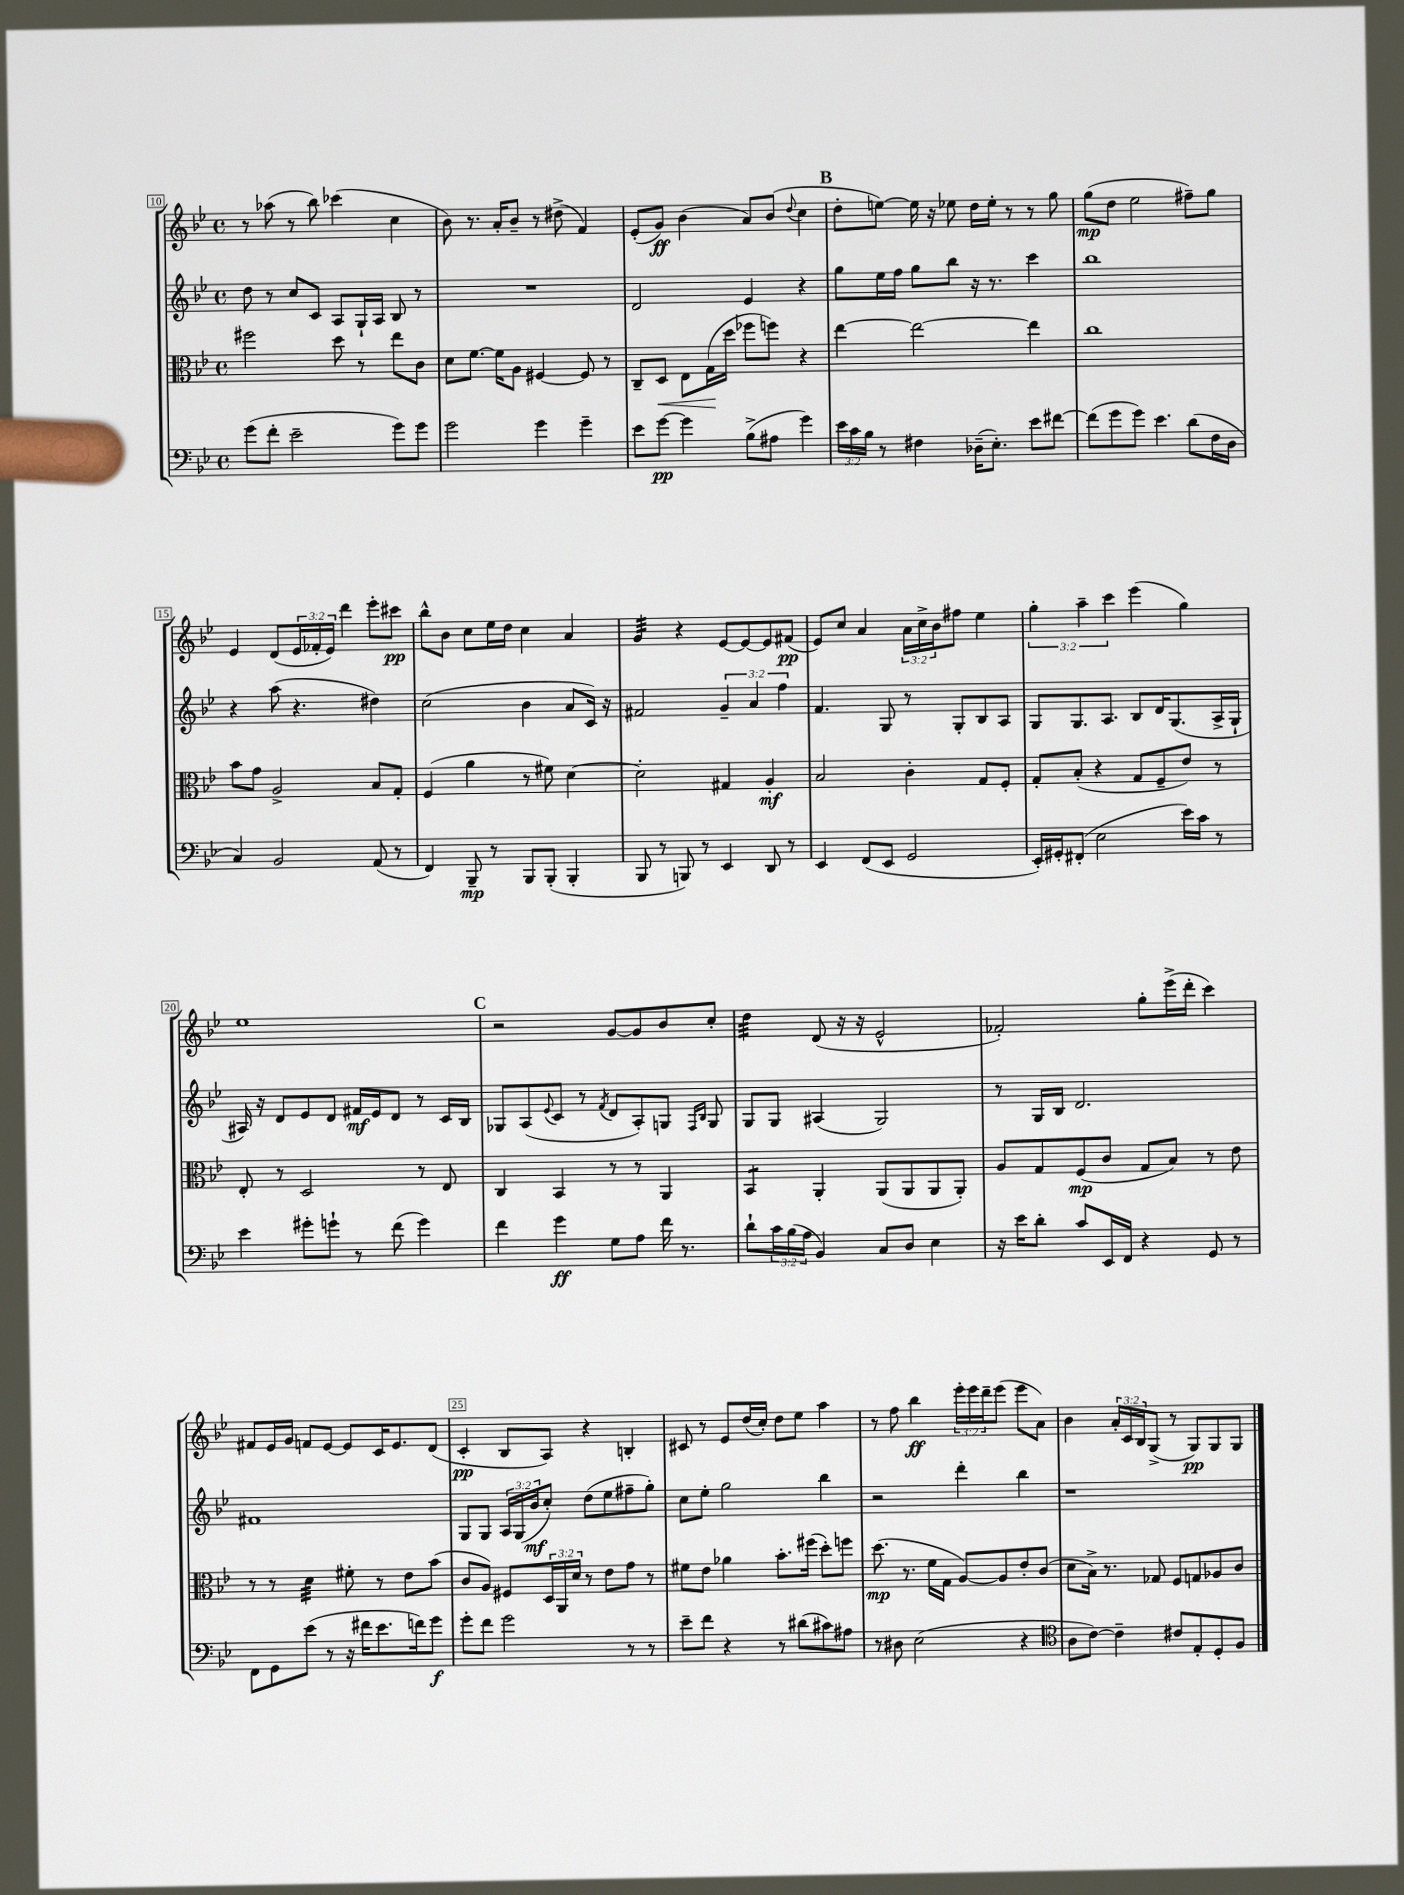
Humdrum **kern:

**kern	**dynam	**kern	**dynam	**kern	**dynam	**kern	**dynam
*part4	*part4	*part3	*part3	*part2	*part2	*part1	*part1
*staff4	*staff4	*staff3	*staff3	*staff2	*staff2	*staff1	*staff1
*clefF4	*	*clefC3	*	*clefG2	*	*clefG2	*
*k[b-e-]	*	*k[b-e-]	*	*k[b-e-]	*	*k[b-e-]	*
*M4/4	*	*M4/4	*	*M4/4	*	*M4/4	*
*met(c)	*	*met(c)	*	*met(c)	*	*met(c)	*
=10	=10	=10	=10	=10	=10	=10	=10
(8g\L	.	2ff#X\	.	8dd\	.	8r	.
8f'\J	.	.	.	8r	.	(8aa-X\	.
2e-~\	.	.	.	8cc/L	.	8r	.
.	.	.	.	8c/J	.	8bb-\)	.
.	.	8dd\	.	8A/L	.	(4ccc-X\	.
.	.	8r	.	16G`/L	.	.	.
.	.	.	.	16A/JJ	.	.	.
8g\L)	.	8ee-\L	.	8B-/	.	4cc\	.
8g\J	.	8c\J	.	8r	.	.	.
=11	=11	=11	=11	=11	=11	=11	=11
2g\	.	8d\L	.	1r	.	8b-\)	.
.	.	[8.f\J	.	.	.	8.r	.
.	.	16f\KL]	.	.	.	16a'/KL	.
.	.	8A\J	.	.	.	8b-~/J	.
4g\	.	[4F#X/	.	.	.	8r	.
.	.	.	.	.	.	(8dd#X^\	.
4g~\	.	8F#/]	.	.	.	4f/)	.
.	.	8r	.	.	.	.	.
=12	=12	=12	=12	=12	=12	=12	=12
8e-\L	.	8C~/L	.	2d/	.	(8e-'/L	.
!	!	!	!LO:HP:b	!	!	!	!
[8g\J	pp	8D/J	<	.	.	8g/J)	ff
4g\]	.	8E-\L	.	.	.	(4b-\	.
.	.	(16G\L	.	.	.	.	.
.	.	16dd\JJ	[	.	.	.	.
(8B-^\L	.	8ff-X\L	.	4e-/	.	8a/L)	.
8A#X\J	.	8ffn\J)	.	.	.	(8b-/J	.
.	.	.	.	.	.	8qqdd/	.
4g\)	.	4r	.	4r	.	4cc\	.
!!LO:REH:place=s1:t=B
=13	=13	=13	=13	=13	=13	=13	=13
24e-\LL	.	[4ee-\	.	8gg\L	.	8dd'\L	.
24c\	.	.	.	.	.	.	.
24B-\JJ	.	.	.	.	.	.	.
8r	.	.	.	16ee-\L	.	[8een\J)	.
.	.	.	.	16ff\JJ	.	.	.
4F#X\	.	2ee-\_	.	8gg\L	.	16ee\]	.
.	.	.	.	.	.	16r	.
.	.	.	.	8bb-\J	.	8ee-X\	.
(16D-X~\KL	.	.	.	16r	.	16dd\LL	.
8.E-'\J)	.	.	.	8.r	.	16ee-'\JJ	.
.	.	.	.	.	.	8r	.
8e-\L	.	4ee-\]	.	4ccc\	.	8r	.
[8f#X\J	.	.	.	.	.	8gg\	.
=14	=14	=14	=14	=14	=14	=14	=14
(8f#\L]	.	1cc	.	1bb-	.	(8gg\L	mp
8g\	.	.	.	.	.	8dd\J	.
8g\J)	.	.	.	.	.	2ee-\	.
4.e-\	.	.	.	.	.	.	.
(8d\L	.	.	.	.	.	8ff#X~\L)	.
16F\L	.	.	.	.	.	8gg\J	.
16D\JJ	.	.	.	.	.	.	.
!!LO:LB:g=z
=15	=15	=15	=15	=15	=15	=15	=15
4C/)	.	8b-\L	.	4r	.	4e-/	.
.	.	8g\J	.	.	.	.	.
2BB-/	.	2A^/	.	(8aa\	.	(8d/L	.
.	.	.	.	4.r	.	24e-/L	.
.	.	.	.	.	.	24f-X'/	.
.	.	.	.	.	.	24e-/JJ)	.
.	.	.	.	.	.	4ddd\	.
(8AA/	.	8B-/L	.	4dd#X\)	.	8eee-'\L	.
8r	.	8G'/J	.	.	.	8ccc#X\J	pp
=16	=16	=16	=16	=16	=16	=16	=16
4FF/)	.	(4F/	.	(2cc\	.	8bb-^^\L	.
.	.	.	.	.	.	8b-\J	.
8BBB-~/	mp	4a\	.	.	.	8cc\L	.
8r	.	.	.	.	.	16ee-\L	.
.	.	.	.	.	.	16dd\JJ	.
8BBB-/L	.	8r	.	4b-\	.	4cc\	.
(8BBB-'/J	.	8f#X\)	.	.	.	.	.
4BBB-'/	.	[4d\	.	8a/L	.	4a/	.
.	.	.	.	16c/Jk)	.	.	.
.	.	.	.	16r	.	.	.
=17	=17	=17	=17	=17	=17	=17	=17
*	*	*	*	*	*	*tremolo	*
8BBB-/	.	2d'\]	.	2f#X/	.	32g/LLL	.
.	.	.	.	.	.	32g/	.
.	.	.	.	.	.	32g/	.
.	.	.	.	.	.	32g/	.
8r	.	.	.	.	.	32g/	.
.	.	.	.	.	.	32g/	.
.	.	.	.	.	.	32g/	.
.	.	.	.	.	.	32g/JJJ	.
*	*	*	*	*	*	*Xtremolo	*
8BBBn/)	.	.	.	.	.	4r	.
8r	.	.	.	.	.	.	.
4EE-/	.	4G#X/	.	6g~/	.	[8e-/L	.
.	.	.	.	.	.	8e-/_	.
.	.	.	.	6a/	.	.	.
8DD/	.	4A'/	mf	.	.	8e-/]	.
.	.	.	.	6ff\	.	.	.
8r	.	.	.	.	.	(8f#X/J	pp
=18	=18	=18	=18	=18	=18	=18	=18
4EE-/	.	2B-/	.	4.f/	.	8e-/L)	.
.	.	.	.	.	.	8cc/J	.
(8FF/L	.	.	.	.	.	4a/	.
8EE-/J	.	.	.	8G/	.	.	.
2GG/	.	4c'\	.	8r	.	24a\LL	.
.	.	.	.	.	.	24cc^\	.
.	.	.	.	.	.	24b-\J	.
.	.	.	.	8G'/L	.	8ff#X\J	.
.	.	8G/L	.	8B-/	.	4ee-\	.
.	.	8F'/J	.	8A/J	.	.	.
=19	=19	=19	=19	=19	=19	=19	=19
16EE-'/LL)	.	8G'/L	.	8G/L	.	6gg'\	.
16GG#X'/J	.	.	.	.	.	.	.
(8FF#X'/J	.	(8B-'/J	.	8.G/	.	.	.
.	.	.	.	.	.	6aa~\	.
2E-\	.	4r	.	.	.	.	.
.	.	.	.	8.A/J	.	.	.
.	.	.	.	.	.	6ccc\	.
.	.	8G/L	.	8B-/L	.	(4eee-\	.
.	.	8F~/	.	16d/K	.	.	.
.	.	.	.	(8.G/	.	.	.
16e-\LL)	.	8e-/J)	.	.	.	4gg\)	.
16c\JJ	.	.	.	.	.	.	.
8r	.	8r	.	16A^/L	.	.	.
.	.	.	.	16G`/JJ	.	.	.
!!LO:LB:g=z
=20	=20	=20	=20	=20	=20	=20	=20
4e-\	.	8E-'/	.	16A#X/)	.	1ee-	.
.	.	.	.	16r	.	.	.
.	.	8r	.	8d/L	.	.	.
8g#X'\L	.	2D/	.	8e-/	.	.	.
8gn`\J	.	.	.	8d/J	.	.	.
8r	.	.	.	16f#X/LL	mf	.	.
.	.	.	.	16e-/J	.	.	.
(8f\	.	.	.	8d/J	.	.	.
4g\)	.	8r	.	8r	.	.	.
.	.	8E-/	.	16c/LL	.	.	.
.	.	.	.	16B-/JJ	.	.	.
!!LO:REH:place=s1:t=C
=21	=21	=21	=21	=21	=21	=21	=21
4f\	.	4C/	.	8G-X/L	.	2r	.
.	.	.	.	(8A/	.	.	.
.	.	.	.	8qqe-/	.	.	.
4g\	ff	4BB-/	.	8c/J	.	.	.
.	.	.	.	8r	.	.	.
.	.	.	.	8qf/	.	.	.
8G\L	.	8r	.	8d/L	.	[8g/L	.
8A\J	.	8r	.	8A'/)	.	8g/]	.
16f\	.	4AA/	.	8Gn/J	.	8b-/	.
8.r	.	.	.	.	.	.	.
.	.	.	.	16qqF/LL	.	.	.
.	.	.	.	16qqB-/JJ	.	.	.
.	.	.	.	8G/	.	8cc'/J	.
=22	=22	=22	=22	=22	=22	=22	=22
*	*	*tremolo	*	*	*	*	*
*	*	*	*	*	*	*tremolo	*
8d`\L	.	8BB-/L	.	8G/L	.	32dd\LLL	.
.	.	.	.	.	.	32dd\	.
.	.	.	.	.	.	32dd\	.
.	.	.	.	.	.	32dd\	.
24c\L	.	8BB-/J	.	8G/J	.	32dd\	.
*	*	*Xtremolo	*	*	*	*	*
.	.	.	.	.	.	32dd\	.
(24B-\	.	.	.	.	.	.	.
.	.	.	.	.	.	32dd\	.
24A\JJ	.	.	.	.	.	.	.
.	.	.	.	.	.	32dd\JJJ	.
*	*	*	*	*	*	*Xtremolo	*
4BB-/)	.	4AA'/	.	(4A#X/	.	(8d/	.
.	.	.	.	.	.	16r	.
.	.	.	.	.	.	16r	.
8C/L	.	(8AA/L	.	2G/)	.	2e-^^/	.
8D/J	.	8AA/	.	.	.	.	.
4E-\	.	8AA/	.	.	.	.	.
.	.	8AA'/J)	.	.	.	.	.
=23	=23	=23	=23	=23	=23	=23	=23
16r	.	8A/L	.	8r	.	2f-X'/)	.
16e-\KL	.	.	.	.	.	.	.
8d'\J	.	8G/	.	16G/LL	.	.	.
.	.	.	.	16B-/JJ	.	.	.
8c/L	.	(8F/	mp	2.d/	.	.	.
16EE-/L	.	8c/J	.	.	.	.	.
16FF/JJ	.	.	.	.	.	.	.
4r	.	8G/L	.	.	.	8gg'\L	.
.	.	8B-/J)	.	.	.	(16eee-^\L	.
.	.	.	.	.	.	16ddd'\JJ	.
8GG/	.	8r	.	.	.	4ccc\)	.
8r	.	8e-\	.	.	.	.	.
!!LO:LB:g=z
=24	=24	=24	=24	=24	=24	=24	=24
8FF\L	.	8r	.	1f#X	.	8f#X/L	.
8GG\	.	8r	.	.	.	16e-/L	.
.	.	.	.	.	.	16g/JJ	.
*	*	*tremolo	*	*	*	*	*
(8e-\J	.	32d\LLL	.	.	.	8fn/L	.
.	.	32d\	.	.	.	.	.
.	.	32d\	.	.	.	.	.
.	.	32d\	.	.	.	.	.
8r	.	32d\	.	.	.	[8e-/J	.
.	.	32d\	.	.	.	.	.
.	.	32d\	.	.	.	.	.
.	.	32d\JJJ	.	.	.	.	.
*	*	*Xtremolo	*	*	*	*	*
16r	.	8f#X'\	.	.	.	8e-/L]	.
16f#X\KL	.	.	.	.	.	.	.
8.e-\	.	8r	.	.	.	16c/K	.
.	.	.	.	.	.	8.e-/	.
.	.	8e-\L	.	.	.	.	.
16fn\k)	.	.	.	.	.	.	.
8g\J	f	(8b-\J	.	.	.	(8d/J	.
=25	=25	=25	=25	=25	=25	=25	=25
8g'\L	.	8c/L	.	8G/L	.	4c'/	pp
8f\J	.	8A/J)	.	8G/J	.	.	.
2g\	.	8F#X/L	.	24A/LL	.	8B-/L	.
.	.	.	.	(24G/	.	.	.
.	.	.	.	24b-/J	mf	.	.
.	.	24D/L	.	8cc'/J)	.	8A/J)	.
.	.	24AA/	.	.	.	.	.
.	.	24d/JJ	.	.	.	.	.
.	.	8r	.	(8dd\L	.	4r	.
.	.	8e-\L	.	8ee-\	.	.	.
8r	.	8g\J	.	8ff#X~\	.	4Bn'/	.
8r	.	8r	.	8gg'\J)	.	.	.
=26	=26	=26	=26	=26	=26	=26	=26
8e-~\L	.	8f#X\L	.	8cc\L	.	8c#X/	.
8f\J	.	8e-\J	.	8ee-'\J	.	8r	.
4r	.	4a-X\	.	2gg\	.	8e-/L	.
.	.	.	.	.	.	(16dd/L	.
.	.	.	.	.	.	16cc'/JJ)	.
8r	.	8.b-'\L	.	.	.	8dd\L	.
(8d#X\L	.	.	.	.	.	8ee-\J	.
.	.	(16ff#X\Jk	.	.	.	.	.
8c#X\)	.	8dd'\L)	.	4bb-\	.	4aa\	.
8A#X\J	.	8ffn\J	.	.	.	.	.
=27	=27	=27	=27	=27	=27	=27	=27
8r	.	(8.dd\	mp	2r	.	8r	.
8D#X\	.	.	.	.	.	8ff\	.
.	.	8.r	.	.	.	.	.
(2E-\	.	.	.	.	.	4bb-\	ff
.	.	16f\LL	.	.	.	.	.
.	.	16G\JJ	.	.	.	.	.
.	.	[8A/L)	.	4ddd'\	.	24eee-'\LL	.
.	.	.	.	.	.	24eee-\	.
.	.	.	.	.	.	24ddd~\J	.
.	.	8A/]	.	.	.	(8eee-\J	.
4r	.	8e-'/	.	4bb-\	.	8eee-\L	.
.	.	(8c/J	.	.	.	8a\J)	.
=28	=28	=28	=28	=28	=28	=28	=28
*clefC4	*	*	*	*	*	*	*
8A\L	.	8d\L	.	1r	.	4b-\	.
[8c\J)	.	16B-^\Jk)	.	.	.	.	.
.	.	8.r	.	.	.	.	.
4c~\]	.	.	.	.	.	24a'/LL	.
.	.	.	.	.	.	24c/	.
.	.	.	.	.	.	24B-/J	.
.	.	8G-X/	.	.	.	(8G^/J	.
8c#X/L	.	8F/L	.	.	.	8r	.
8E-'/	.	8Gn/	.	.	.	8G/L)	pp
8D'/	.	8A-X/	.	.	.	8G/	.
8F/J	.	8c/J	.	.	.	8G/J	.
==	==	==	==	==	==	==	==
*-	*-	*-	*-	*-	*-	*-	*-
